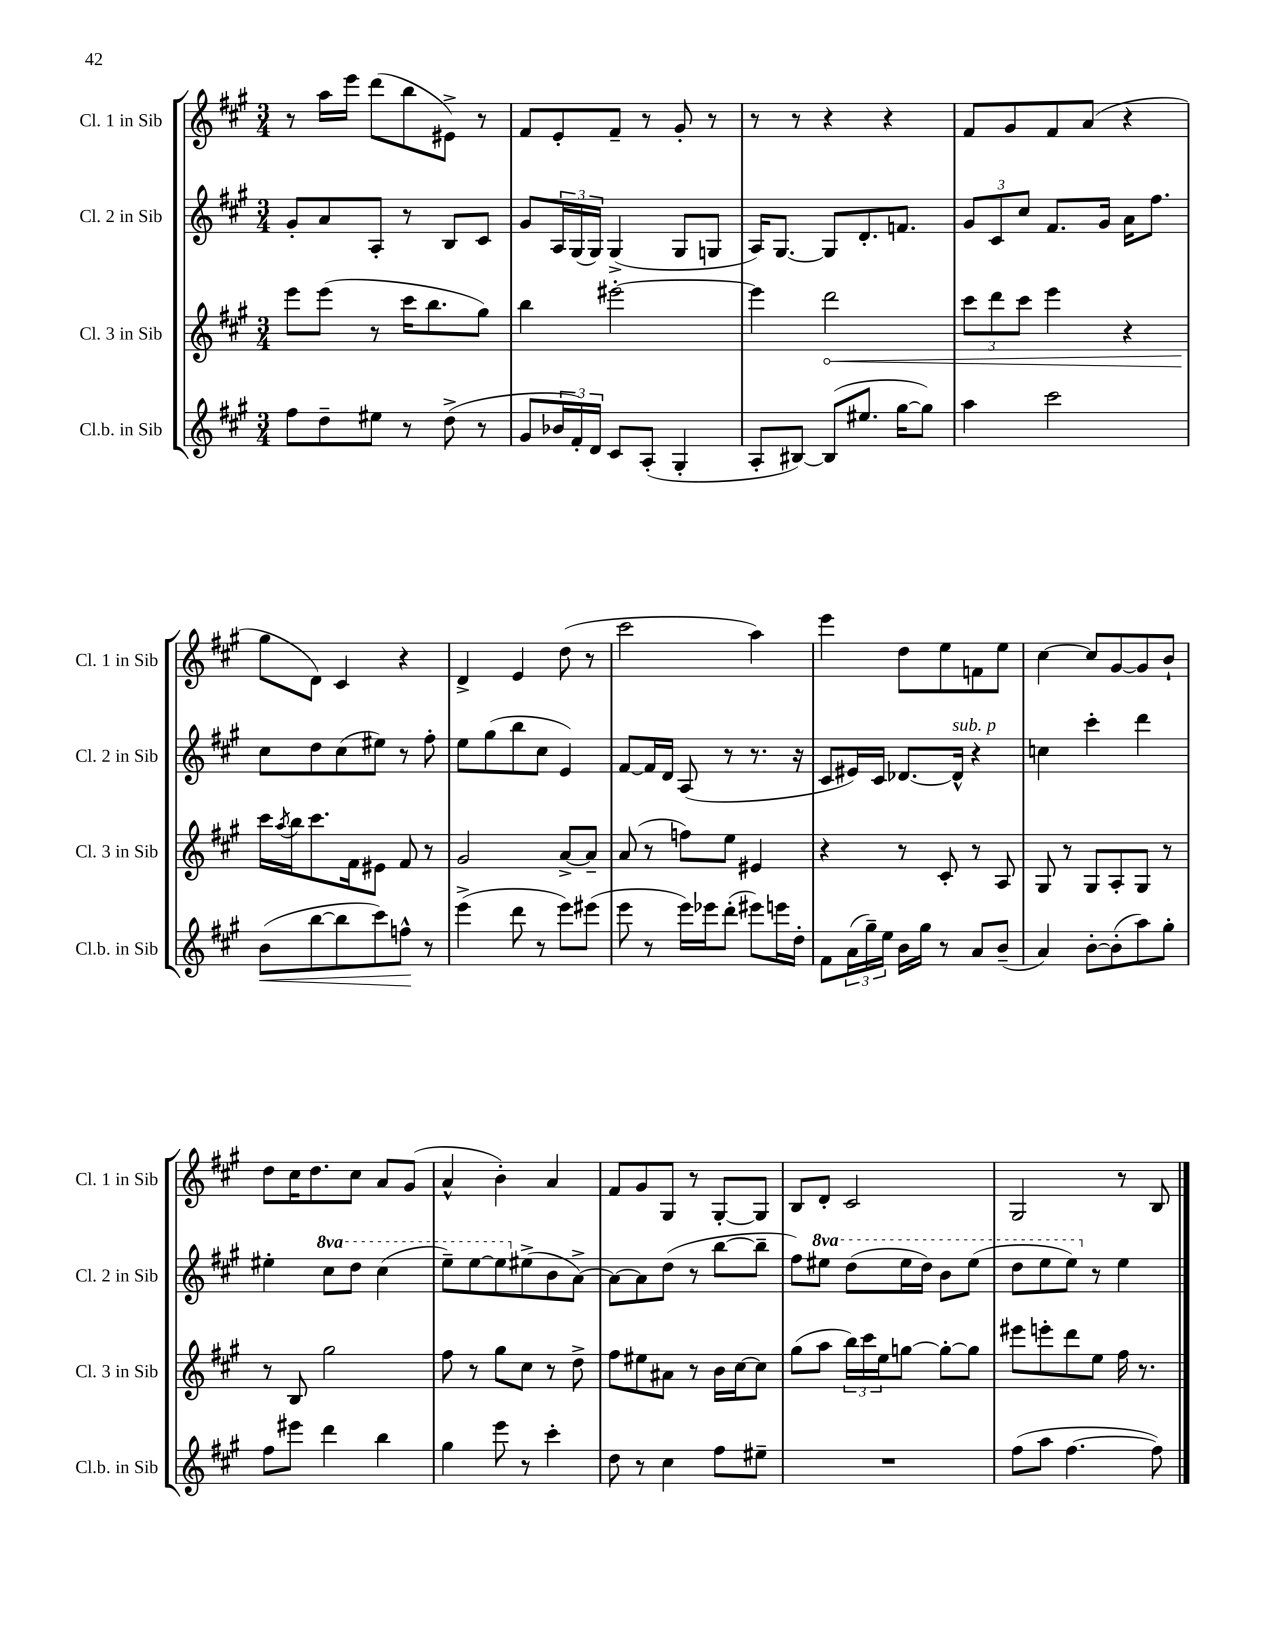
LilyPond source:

<<
\new StaffGroup <<
\new Staff = "s0" \with { instrumentName = "Cl. 1 in Sib" shortInstrumentName = "Cl. 1 in Sib" } {
    \clef treble \key a \major \numericTimeSignature \time 3/4
    r8 a''16 e'''16 d'''8( b''8 eis'8->) r8 |
    fis'8 e'8-. fis'8-- r8 gis'8-. r8 |
    r8 r8 r4 r4 |
    fis'8 gis'8 fis'8 a'8( r4 |
    gis''8 d'8) cis'4 r4 |
    d'4-> e'4 d''8( r8 |
    cis'''2 a''4) |
    e'''4 d''8 e''8 f'8 e''8 |
    cis''4~ cis''8 gis'8~ gis'8 b'8-! |
    d''8 cis''16 d''8. cis''8 a'8 gis'8( |
    a'4-^ b'4-.) a'4 |
    fis'8 gis'8 gis8 r8 gis8~-. gis8 |
    b8 d'8-. cis'2 |
    gis2 r8 b8 \bar "|." |
}
\new Staff = "s1" \with { instrumentName = "Cl. 2 in Sib" shortInstrumentName = "Cl. 2 in Sib" } {
    \clef treble \key a \major \numericTimeSignature \time 3/4 \set Staff.ottavationMarkups = #ottavation-simple-ordinals
    gis'8-. a'8 a8-. r8 b8 cis'8 |
    gis'8 \tuplet 3/2 { a16 gis16( gis16) } gis4->( gis8 g8 |
    a16) gis8.~ gis8 d'8.-. f'8. |
    \tuplet 3/2 { gis'8 cis'8 cis''8 } fis'8. gis'16 a'16 fis''8. |
    cis''8 d''8 cis''8( eis''8) r8 fis''8-. |
    e''8 gis''8( b''8 cis''8 e'4) |
    fis'8~ fis'16 d'16 a8( r8 r8. r16 |
    cis'8 eis'16) cis'16 des'8.~ des'16-^^\markup { \italic "sub. p" } r4 |
    c''4 cis'''4-. d'''4 |
    eis''4-. \ottava #1 cis'''8 d'''8 cis'''4( |
    e'''8--) e'''8~ e'''8 \ottava #0 eis''8->( b'8 a'8~->) |
    a'8~ a'8 d''8( r8 b''8~ b''8-- |
    fis''8) \ottava #1 eis'''8 d'''8( eis'''16 d'''16) b''8 eis'''8( |
    d'''8 e'''8 e'''8) \ottava #0 r8 e''4 \bar "|." |
}
\new Staff = "s2" \with { instrumentName = "Cl. 3 in Sib" shortInstrumentName = "Cl. 3 in Sib" } {
    \clef treble \key a \major \numericTimeSignature \time 3/4
    e'''8 e'''8( r8 cis'''16 b''8. gis''8) |
    b''4 eis'''2~-. |
    eis'''4 \once \override Hairpin.circled-tip = ##t d'''2\< |
    \tuplet 3/2 { cis'''8 d'''8 cis'''8 } e'''4 r4 |
    cis'''16\! \acciaccatura { a''8 } b''16 cis'''8. fis'16 eis'8 fis'8 r8 |
    gis'2 a'8~-> a'8-- |
    a'8( r8 f''8) e''8 eis'4 |
    r4 r8 cis'8-. r8 a8 |
    gis8 r8 gis8 a8-. gis8 r8 |
    r8 b8 gis''2 |
    fis''8 r8 gis''8 cis''8 r8 d''8-> |
    fis''8 eis''8 ais'8 r8 b'16 cis''16~ cis''8 |
    gis''8( a''8 \tuplet 3/2 { b''16) cis'''16 e''16 } g''8~ g''8~-. g''8 |
    eis'''8 e'''8-. d'''8 e''8 fis''16 r8. \bar "|." |
}
\new Staff = "s3" \with { instrumentName = "Cl.b. in Sib" shortInstrumentName = "Cl.b. in Sib" } {
    \clef treble \key a \major \numericTimeSignature \time 3/4
    fis''8 d''8-- eis''8 r8 d''8->( r8 |
    gis'8 \tuplet 3/2 { bes'16 fis'16-.) d'16 } cis'8 a8-.( gis4-. |
    a8-. bis8~) bis8( eis''8. gis''16~ gis''8) |
    a''4 cis'''2 |
    b'8\<( b''8~ b''8 cis'''8) f''8-^\! r8 |
    e'''4->( d'''8 r8 e'''8) eis'''8( |
    e'''8 r8 e'''16) ees'''16 d'''8-.( eis'''8) e'''16 d''16-. |
    fis'8 \tuplet 3/2 { a'16( gis''16--) e''16 } b'16 gis''16 r8 a'8 b'8--( |
    a'4) b'8~-. b'8-.( a''8) gis''8-. |
    fis''8 eis'''8 d'''4 b''4 |
    gis''4 e'''8 r8 cis'''4-. |
    d''8 r8 cis''4 fis''8 eis''8-- |
    R2. |
    fis''8( a''8 fis''4.~ fis''8) \bar "|." |
}
>>
>>
\layout { \context { \Score \remove "Bar_number_engraver" } }
